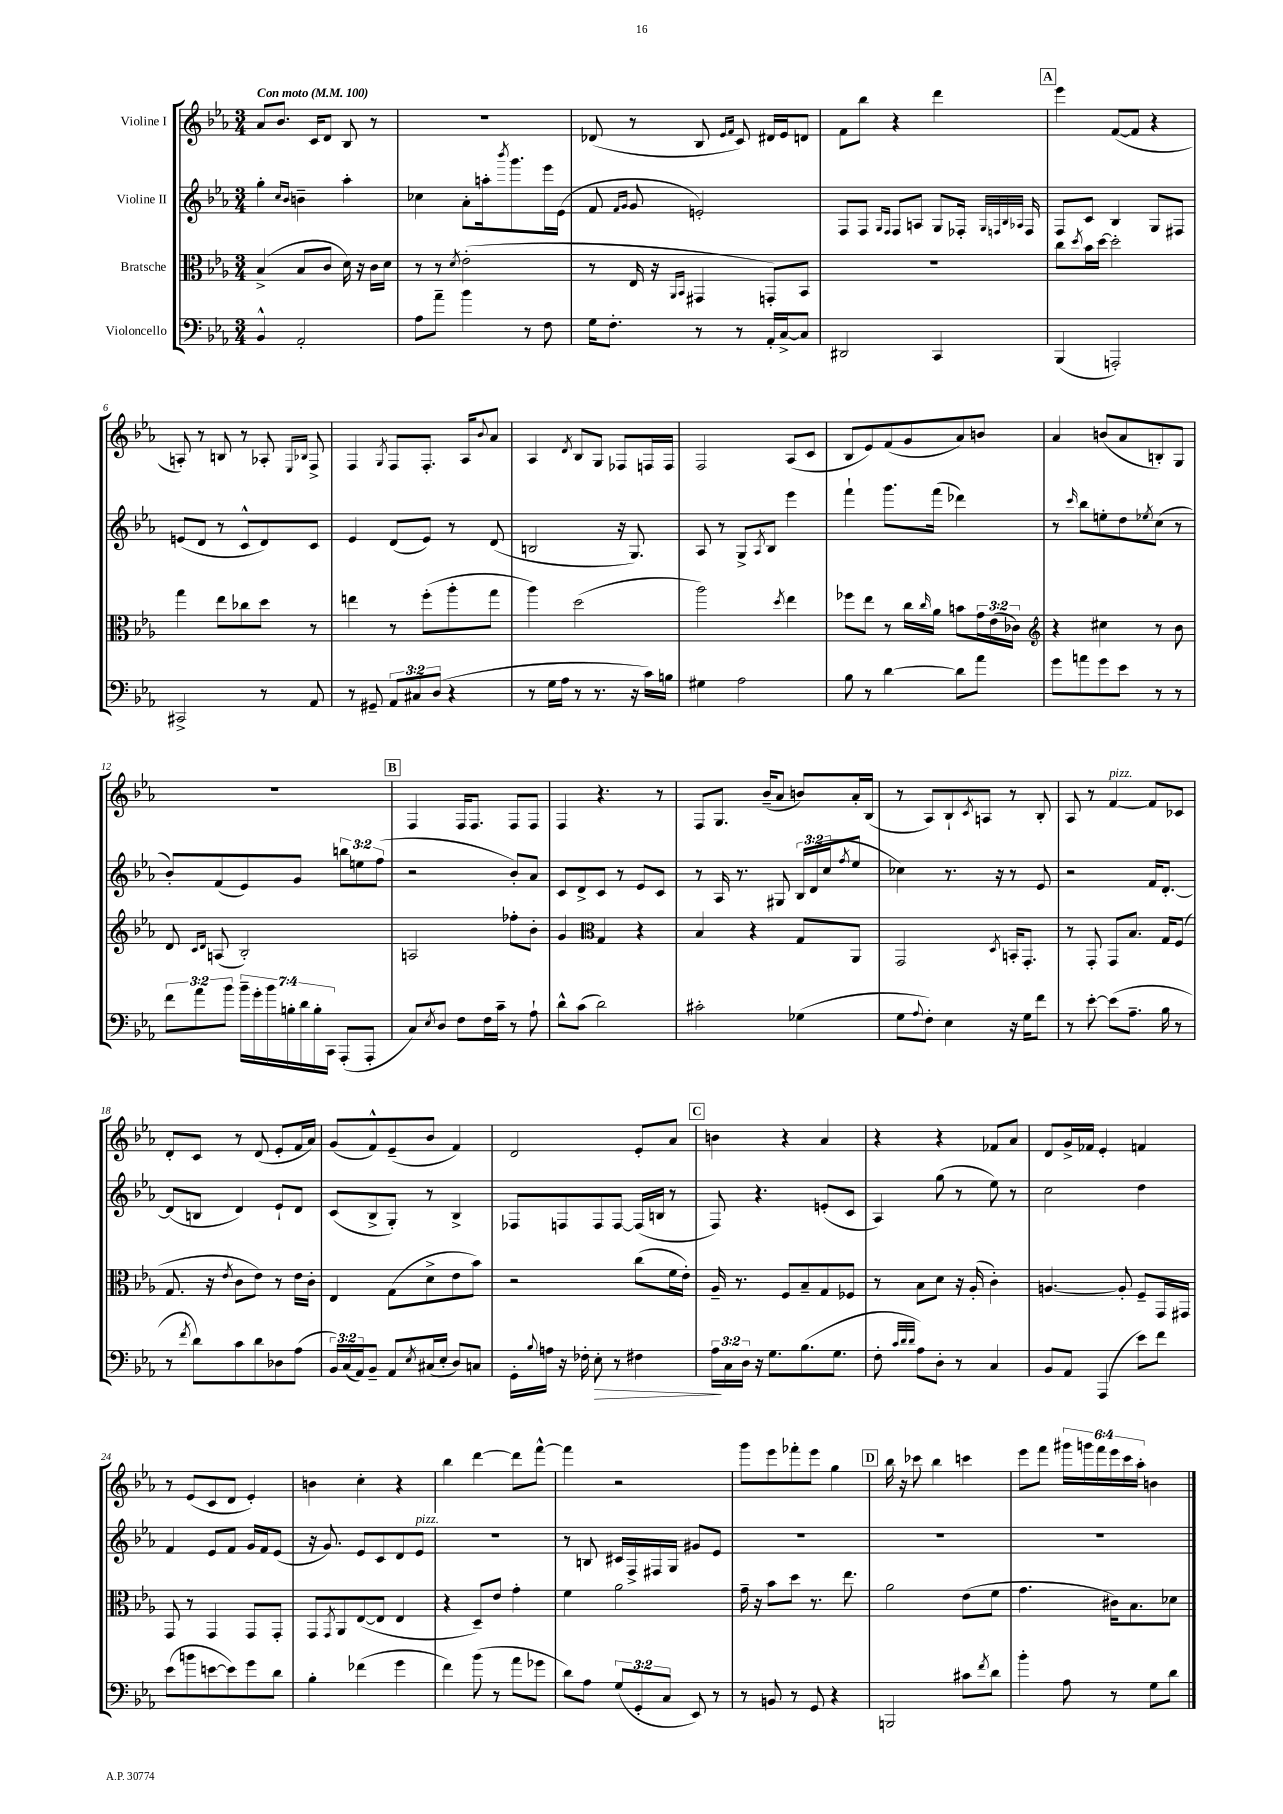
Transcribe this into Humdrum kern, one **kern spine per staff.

**kern	**kern	**kern	**kern
*staff4	*staff3	*staff2	*staff1
*clefF4	*clefC3	*clefG2	*clefG2
*k[b-e-a-]	*k[b-e-a-]	*k[b-e-a-]	*k[b-e-a-]
*M3/4	*M3/4	*M3/4	*M3/4
*MM100	*MM100	*MM100	*MM100
4BB-^^/	(4B-^/	4gg'\	8a-/L
.	.	.	8.b-/J
.	.	16qqcc/LL	.
.	.	16qqb-/JJ	.
2AA-'/	8B-/L	4b~\	.
.	.	.	16c/LK
.	8c/J	.	8d/J
.	16d\)	4aa-'\	8B-/
.	16r	.	.
.	16c\LL	.	8r
.	16d\JJ	.	.
=	=	=	=
8A-\L	8r	4cc-\	2.r
8a-~\J	8r	.	.
.	8qd/	.	.
4b-\	(2e-'\	8a-'\L	.
.	.	16aa'\k	.
.	.	8qbbb-/	.
.	.	8.ggg\	.
8r	.	.	.
8F\	.	16eee-\L	.
.	.	(16e-\JJ	.
=	=	=	=
16G\LK	8r	8f/	(8d-/
8.F'\J	.	.	.
.	.	16qqf/LL	.
.	.	16qqg/JJ	.
.	16E-/	8g/	8r
.	16r	.	.
.	16qqAA-/LL	.	.
.	16qqBB-/JJ	.	.
8r	4GG#/	2e'/)	8B-/
.	.	.	16qqe-/LL
.	.	.	16qqf/JJ
8r	.	.	8c/)
16AA-'/LL	8GG'/L)	.	16d#/LL
[16C^/J	.	.	16e-/J
8C/]J	8BB-/J	.	8d/J
=	=	=	=
2DD#/	2.r	8F/L	8f\L
.	.	8F/J	8bb-\J
.	.	16qqG/LL	.
.	.	16qqF/JJ	.
.	.	8F/L	4r
.	.	8A/J	.
4CC/	.	8G/L	4ddd\
.	.	16F-'/Jk	.
.	.	32qqG/LLL	.
.	.	32qqF/	.
.	.	32qqB-/	.
.	.	32qqA-/JJJ	.
.	.	16F/	.
=	=	=	=
(4BBB-/	8cc\L	8F/L	4eee-\
.	8qdd/	.	.
.	16b-\L	8c/J	.
.	[16dd\JJ	.	.
2AAA'/)	2dd'\]	4B-/	([8f/L
.	.	.	8f/]J
.	.	8G/L	4r
.	.	8F#/J	.
=	=	=	=
2CC#^/	4gg\	(8e/L	8A'/)
.	.	8d/J	8r
.	8ee-\L	8r	8B/
.	8cc-\	8c^^/L	8r
8r	8dd\J	8d/)	8A-'/
.	.	.	16qqE-/LL
.	.	.	16qqB-/JJ
8AA-/	8r	8c/J	8F^/
=	=	=	=
8r	4ee\	4e-/	4F/
8GG#~/	.	.	.
.	.	.	8qG/
12AA-/L	8r	(8d/L	8F/L
12C#/	.	.	.
.	(8ff'\L	8e-/J)	8.F'/J
(12D/J	.	.	.
4r	8aa-'\	8r	.
.	.	.	16A-/LK
.	.	.	8qqb-/
.	8gg\J	(8d/	8a-/J
=	=	=	=
8r	4aa-\)	2B/	4A-/
16G\LL	.	.	.
16A-\JJ	.	.	.
.	.	.	8qd/
8r	(2dd\	.	8B-/L
8.r	.	.	8G/J
.	.	16r	8F-/L
16r	.	8.G/)	.
16c\LL)	.	.	16F/L
16B\JJ	.	.	16F/JJ
=	=	=	=
4G#\	2aa-\)	8A-/	2F/
.	.	8r	.
2A-\	.	8G^/L	.
.	.	8qA-/	.
.	.	8B-/J	.
.	8qdd/	.	.
.	4ee-\	4eee-\	(8A-/L
.	.	.	8c/J
=	=	=	=
8B-\	8ff-\L	4fff`\	8B-/L
8r	8ee-\J	.	8e-/)
[4d\	8r	8.ggg\L	(8f/
.	16cc\LL	.	8g/
.	16qqcc/	.	.
.	16a-\JJ	(16fff\Jk	.
8d\]L	8b\L	4ddd-\)	8a-/)
8a-\J	24g\L	.	8b/J
.	(24e-\	.	.
.	24c-\JJ)	.	.
=	=	=	=
*	*clefG2	*	*
8g\L	4r	8r	4a-/
.	.	16qqccc/	.
8a\	.	8bb-\L	.
8g\	4cc#\	8ee'\	(8b/L
8e-\J	.	8dd\	8a-/
.	.	8qee-/	.
8r	8r	(8cc\J	8B'/)
8r	8b-\	8r	8G/J
=	=	=	=
12f\L	8d/	8b-'/L)	2.r
12a-\	.	.	.
.	16qqc/LL	.	.
.	16qqd/JJ	.	.
.	(8A/	(8f/	.
12b-\J	.	.	.
28b-~\LL	2B-'/)	8e-/)	.
28g'\	.	.	.
28b-\	.	.	.
28B'\	.	.	.
.	.	8g/J	.
28d\	.	.	.
28B'\	.	.	.
28CC\JJ	.	.	.
(8AAA-'/L	.	12bb\L	.
.	.	12ee\	.
8AAA-'/J	.	.	.
.	.	(12ff\J	.
=	=	=	=
8C/L)	2A/	2r	4F/
8qE-/	.	.	.
8D/J	.	.	.
8F\L	.	.	16F/LK
.	.	.	8.F/J
16F\L	.	.	.
16c~\JJ	.	.	.
8r	8ff-'\L	8b-'/L)	8F/L
8A-`\	8b-'\J	8a-/J	8F/J
=	=	=	=
8d^^\L	4g/	8c/L	4F/
(8c\J	.	8d^/	.
*	*clefC3	*	*
2d\)	4G/	8c/J	4.r
.	.	8r	.
.	4r	8e-/L	.
.	.	8c/J	8r
=	=	=	=
2c#'\	4B-/	8r	8F/L
.	.	16A-/	8.G/J
.	.	8.r	.
.	4r	.	.
.	.	.	(16b-~/LK
.	.	8G#/	8a-/J
(4G-\	8G/L	24B-/LL	8b/L)
.	.	(24d/	.
.	.	24cc/J	.
.	.	8qff/	.
.	8AA-/J	8ee-/J	16a-'/L
.	.	.	(16B-/JJ
=	=	=	=
8G\L	2GG/	4cc-\)	8r
8qqA-/	.	.	.
8F'\J)	.	.	8A-/L)
4E-\	.	8.r	8B-`/
.	.	.	8qc/
.	.	.	8A/J
.	.	16r	.
.	8qD/	.	.
16r	16BB'/LK	8r	8r
16G\LK	8.GG'/J	.	.
8f\J	.	8e-/	8B-'/
=	=	=	=
8r	8r	2r	8A-/
[8e-'\	8GG'/	.	8r
(8e-\]L	8GG/L	.	[4f/
8.A-~\J	8.B-/J	.	.
.	.	16f/LK	8f/]L
16B-\	16G/LK	[8.d'/J	.
8r	(8F/J	.	8c-/J
=	=	=	=
8r	8.G/	(8d/]L	8d'/L
8qf/	.	.	.
8d\L)	.	8B/J	8c/J
.	16r	.	.
.	8qe-/	.	.
8c\	8c\L	4d/)	8r
8d\	8e-\J)	.	(8d/
8D-\	8r	8e-`/L	8e-'/L
(8A-\J	16e-\LL	8d/J	16f/L
.	16c'\JJ	.	16a-/JJ)
=	=	=	=
24BB-/LL)	4E-/	(8c/L	(8g/L
(24C/	.	.	.
24AA-/J)	.	.	.
8BB-~/J	.	8B-^/	8f^^/)
8AA-/L	(8G\L	8G'/J)	(8e-~/
8qE-/	.	.	.
(16C#/L	8d^\	8r	8b-/J
16E-'/JJ	.	.	.
8D/L)	8e-\	4B-^/	4f/)
8C/J	8b-\J)	.	.
=	=	=	=
16GG'\LL	2r	8F-/L	2d/
8qqB-/	.	.	.
16A\JJ	.	.	.
16r	.	8F/	.
16F-'\	.	.	.
8E-'\	.	8F/	.
8r	.	[8F/J	.
4F#\	(8cc\L	(16F/]LL	8e-'/L
.	.	16B/JJ	.
.	16f\L	8r	8a-/J
.	16e-'\JJ)	.	.
=	=	=	=
24A-\LL	16A-~/	8F/)	4b\
24C\	.	.	.
.	8.r	.	.
24D\JJ	.	.	.
16r	.	4.r	.
8.G\L	.	.	.
.	8F/L	.	4r
(8.B-\	8B-~/	.	.
.	8G/	(8e'/L	4a-/
8.G\J	.	.	.
.	8F-/J	8c/J	.
=	=	=	=
8F'\	8r	4A-/)	4r
32qqc/LLL	.	.	.
32qqd/	.	.	.
32qqd/JJJ	.	.	.
8A-\L)	8B-\L	.	.
8D'\J	8d\J	(8gg\	4r
8r	16r	8r	.
.	(16A-'/	.	.
4C/	4c'\)	8ee-\)	8f-/L
.	.	8r	8a-/J
=	=	=	=
8BB-/L	[4.A/	2cc\	8d/L
8AA-/J	.	.	16g^/L
.	.	.	16f-/JJ
(4AAA-/	.	.	4e-'/
.	8A'/]	.	.
8e-\L)	8F~/L	4dd\	4f/
8f\J	16GG/L	.	.
.	16GG#/JJ	.	.
=	=	=	=
(8e-\L	8GG/	4f/	8r
8b\	8r	.	(8e-/L
[8e\	4GG/	8e-/L	8c/
8e\])	.	8f/J	8d/J
8g\	8GG/L	16g/LL	4e-'/)
.	.	16f/J	.
8d\J	8GG'/J	(8e-/J	.
=	=	=	=
4B-'\	8GG/L	16r	4b\
.	.	8.g/)	.
.	8qGG/	.	.
.	8AA-/	.	.
(4f-\	([8E-/	8e-/L	4cc'\
.	8E-/]J	8c/	.
4g\	4E-/	8d/	4r
.	.	8e-/J	.
=	=	=	=
4f\)	4r	2.r	4bb-\
(8b-\	8D~/L)	.	[4ddd\
8r	8e-/J	.	.
8a-\L	4g'\	.	8ddd\]L
8g-\J	.	.	[8fff^^\J
=	=	=	=
8d\L)	4f\	8r	4fff\]
8A-\J	.	8B/	.
(12G/L	2a-\	16c#/LL	2r
.	.	16F^/	.
12GG'/	.	.	.
.	.	16F#/	.
12C/J	.	.	.
.	.	16G/JJ	.
8EE-/)	.	8g#/L	.
8r	.	8e-/J	.
=	=	=	=
8r	16g~\	2.r	8ggg\L
.	16r	.	.
8BB/	8b-\L	.	8eee-\
8r	8dd\J	.	8fff-'\
8GG/	8.r	.	8eee-\J
4r	.	.	4gg\
.	8.ee-\	.	.
=	=	=	=
2BBB/	2a-\	2.r	16bb-\
.	.	.	16r
.	.	.	8ccc-\
.	.	.	4bb-\
8c#\L	(8e-\L	.	4ccc\
8qf/	.	.	.
8d\J	8f\J	.	.
=	=	=	=
4b-'\	4.g\	2.r	8eee-\L
.	.	.	8fff\J
8A-\	.	.	24ggg#\LL
.	.	.	24ggg\
.	.	.	24fff\
8r	16c#\LK)	.	24eee-\
.	.	.	24ccc\
.	8.B-\	.	.
.	.	.	24aa-'\JJ
8G\L	.	.	4b\
8d\J	8d-\J	.	.
==	==	==	==
*-	*-	*-	*-
